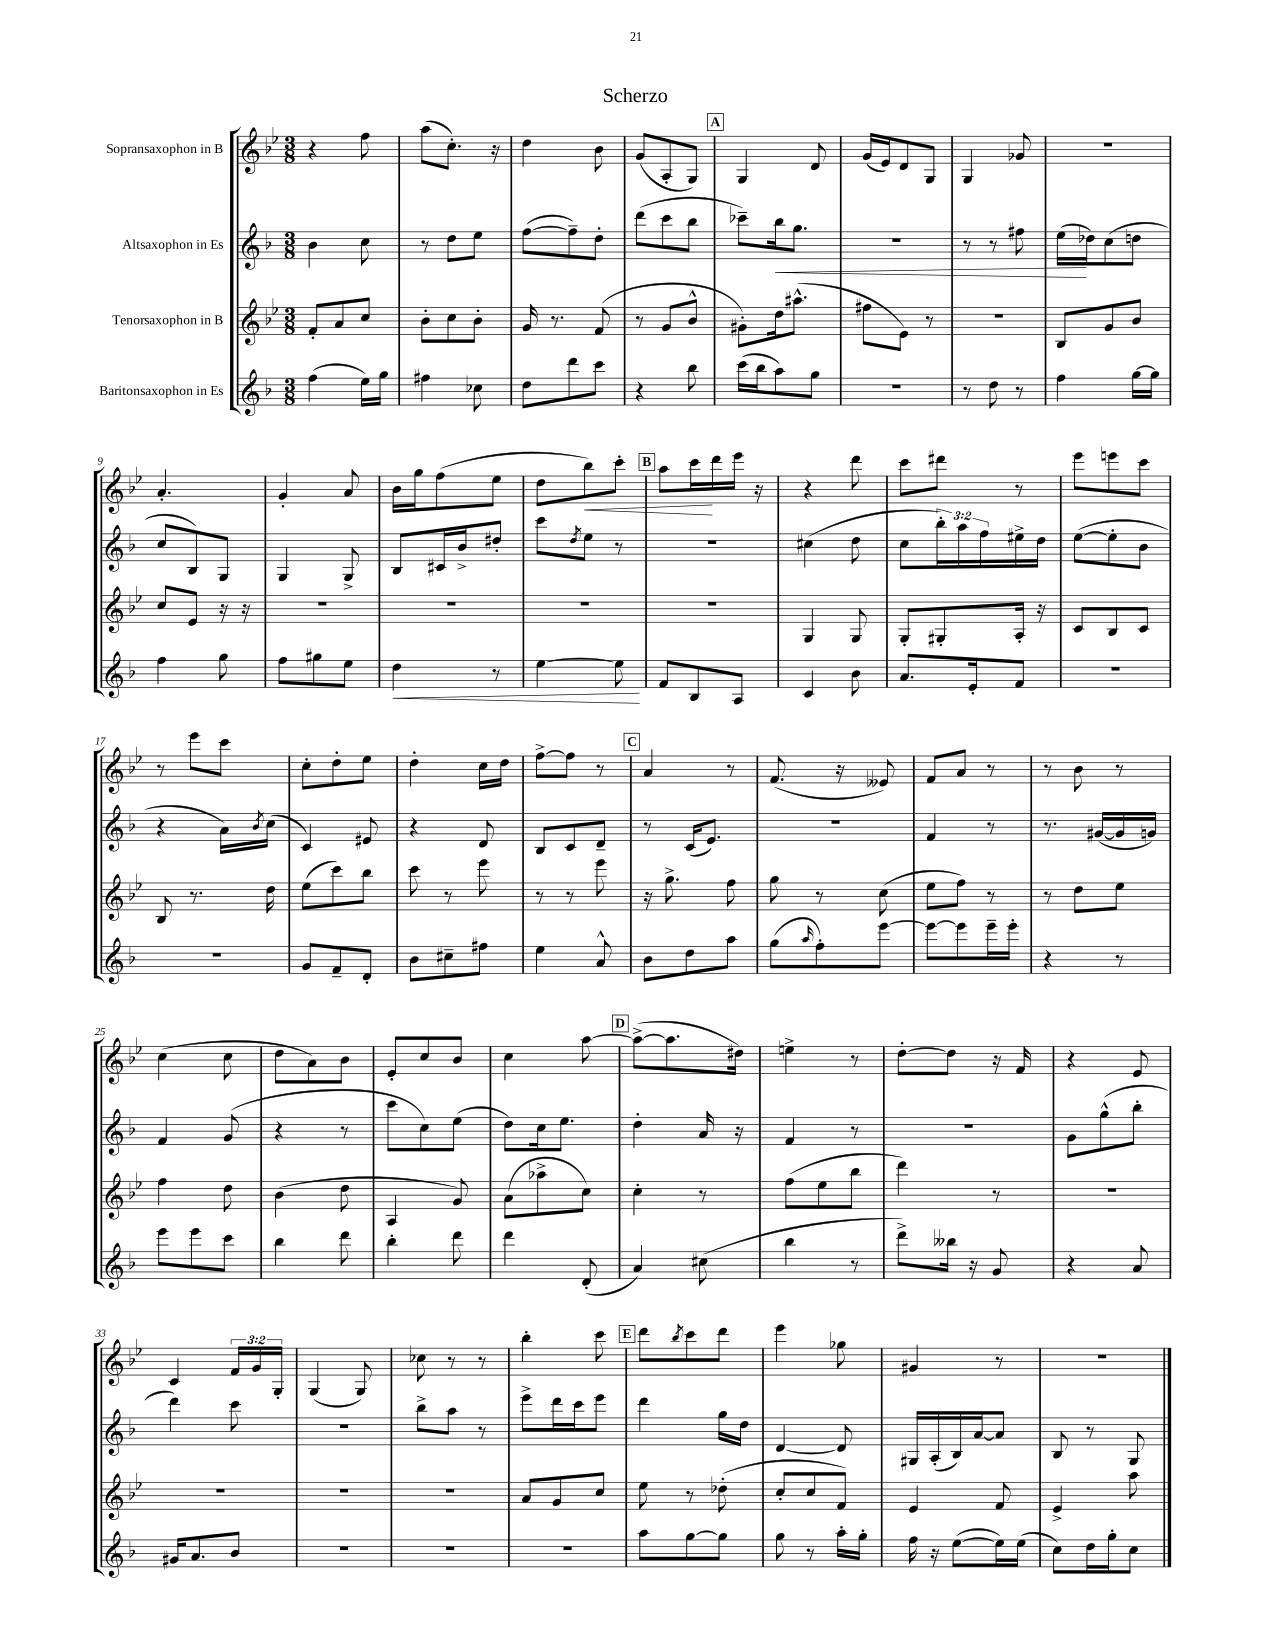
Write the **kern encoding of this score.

**kern	**kern	**kern	**kern
*staff4	*staff3	*staff2	*staff1
*clefG2	*clefG2	*clefG2	*clefG2
*k[b-]	*k[b-e-]	*k[b-]	*k[b-e-]
*M3/8	*M3/8	*M3/8	*M3/8
(4ff	8f'	4b-	4r
.	8a	.	.
16ee)	8cc	8cc	8ff
16gg	.	.	.
=	=	=	=
4ff#	8b-'	8r	(8aa
.	8cc	8dd	8.cc')
8cc-	8b-'	8ee	.
.	.	.	16r
=	=	=	=
8dd	16g	([8ff	4dd
.	8.r	.	.
8ddd	.	8ff~])	.
8ccc	(8f	8dd'	8b-
=	=	=	=
4r	8r	(8ddd	(8g
.	8g	8ccc	8A'
8bb-	8b-^^	8bb-	8G)
=	=	=	=
(16ccc	8g#')	8ccc-~)	4G
16bb-	.	.	.
8aa)	16dd	16bb-	.
.	(8.aa#^^	8.gg	.
8gg	.	.	8d
=	=	=	=
4.r	8ff#	4.r	(16g
.	.	.	16e-)
.	8e-)	.	8d
.	8r	.	8G
=	=	=	=
8r	4.r	8r	4G
8dd	.	8r	.
8r	.	8ff#	8g-
=	=	=	=
4ff	8B-	(16ee	4.r
.	.	16dd-)	.
.	8g	(8cc	.
[16gg	8b-	8dd	.
16gg]	.	.	.
=	=	=	=
4ff	8cc	8cc	4.a'
.	8e-	8B-)	.
8gg	16r	8G	.
.	16r	.	.
=	=	=	=
8ff	4.r	4G	4g'
8gg#	.	.	.
8ee	.	8G^	8a
=	=	=	=
4dd	4.r	8B-	16b-
.	.	.	16gg
.	.	16c#	(8ff
.	.	16b-^	.
8r	.	8dd#'	8ee-
=	=	=	=
[4ee	4.r	8ccc	8dd
.	.	8qdd	.
.	.	8ee	8bb-)
8ee]	.	8r	8ccc'
=	=	=	=
8f	4.r	4.r	8aa
8B-	.	.	16ccc
.	.	.	16ddd
8A	.	.	16eee-
.	.	.	16r
=	=	=	=
4c	4G	(4cc#	4r
8b-	8G	8dd	8ddd
=	=	=	=
8.a	8G'	8cc	8ccc
.	8G#'	24bb-')	8ddd#
.	.	24aa	.
16e'	.	.	.
.	.	24ff	.
8f	16A'	16ee#^	8r
.	16r	16dd	.
=	=	=	=
4.r	8c	([8ee	8eee-
.	8B-	8ee']	8eee
.	8c	8b-	8ccc
=	=	=	=
4.r	8B-	4r	8r
.	8.r	.	8eee-
.	.	16a)	8ccc
.	.	8qb-	.
.	16dd	(16cc	.
=	=	=	=
8g	(8ee-	4c)	8cc'
8f~	8ccc)	.	8dd'
8d'	8bb-	8e#	8ee-
=	=	=	=
8b-	8ccc	4r	4dd'
8cc#~	8r	.	.
8ff#	8eee-	8d	16cc
.	.	.	16dd
=	=	=	=
4ee	8r	8B-	[8ff^
.	8r	8c	8ff]
8a^^	8eee-	8d~	8r
=	=	=	=
8b-	16r	8r	4a
.	8.gg^	.	.
8dd	.	(16c	.
.	.	8.e)	.
8aa	8ff	.	8r
=	=	=	=
(8gg	8gg	4.r	(8.f
16qqaa	.	.	.
8ff')	8r	.	.
.	.	.	16r
[8eee	(8cc	.	8e--)
=	=	=	=
8eee_	8ee-	4f	8f
8eee]	8ff)	.	8a
16eee~	8r	8r	8r
16eee'	.	.	.
=	=	=	=
4r	8r	8.r	8r
.	8dd	.	8b-
.	.	([16g#	.
8r	8ee-	16g#]	8r
.	.	16g)	.
=	=	=	=
8eee	4ff	4f	(4cc
8eee	.	.	.
8ccc	8dd	(8g	8cc
=	=	=	=
4bb-	(4b-	4r	8dd
.	.	.	8a)
8ddd	8dd	8r	8b-
=	=	=	=
4bb-'	4A	8ccc	8e-'
.	.	8cc)	8cc
8ddd	8g)	(8ee	8b-
=	=	=	=
4ddd	(8a	8dd)	4cc
.	8aa-^	16cc	.
.	.	8.ee	.
(8d'	8cc)	.	[8aa
=	=	=	=
4a)	4cc'	4dd'	(8aa^_
.	.	.	8.aa]
(8cc#	8r	16a	.
.	.	16r	16dd#)
=	=	=	=
4bb-	(8ff	4f	4ee^
.	8ee-	.	.
8r	8bb-	8r	8r
=	=	=	=
8ddd^)	4ddd)	4.r	[8dd'
16bb--	.	.	8dd]
16r	.	.	.
8g	8r	.	16r
.	.	.	16f
=	=	=	=
4r	4.r	8g	4r
.	.	(8gg^^	.
8a	.	8bb-'	8e-
=	=	=	=
16g#	4.r	4ddd)	4c
8.a	.	.	.
8b-	.	8ccc	24f
.	.	.	24g
.	.	.	24G'
=	=	=	=
4.r	4.r	4.r	(4G
.	.	.	8G)
=	=	=	=
4.r	4.r	8bb-^	8cc-
.	.	8aa	8r
.	.	8r	8r
=	=	=	=
4.r	8a	8eee^	4bb-'
.	8g	16ddd	.
.	.	16ccc	.
.	8cc	8eee	8ccc
=	=	=	=
8aa	8ee-	4ddd	8ddd
.	.	.	8qbb-
[8gg	8r	.	8ccc
8gg]	(8dd-'	16gg	8ddd
.	.	16dd	.
=	=	=	=
8gg	8cc'	[4d	4eee-
8r	8cc	.	.
16aa'	8f)	8d]	8gg-
16gg'	.	.	.
=	=	=	=
16ff	4e-	16G#	4g#
16r	.	(16A'	.
([8ee	.	16B-)	.
.	.	[16a	.
16ee])	8f	8a]	8r
(16ee	.	.	.
=	=	=	=
8cc)	4e-^	8B-	4.r
16dd	.	8r	.
16gg'	.	.	.
8cc	8aa	8G	.
==	==	==	==
*-	*-	*-	*-
